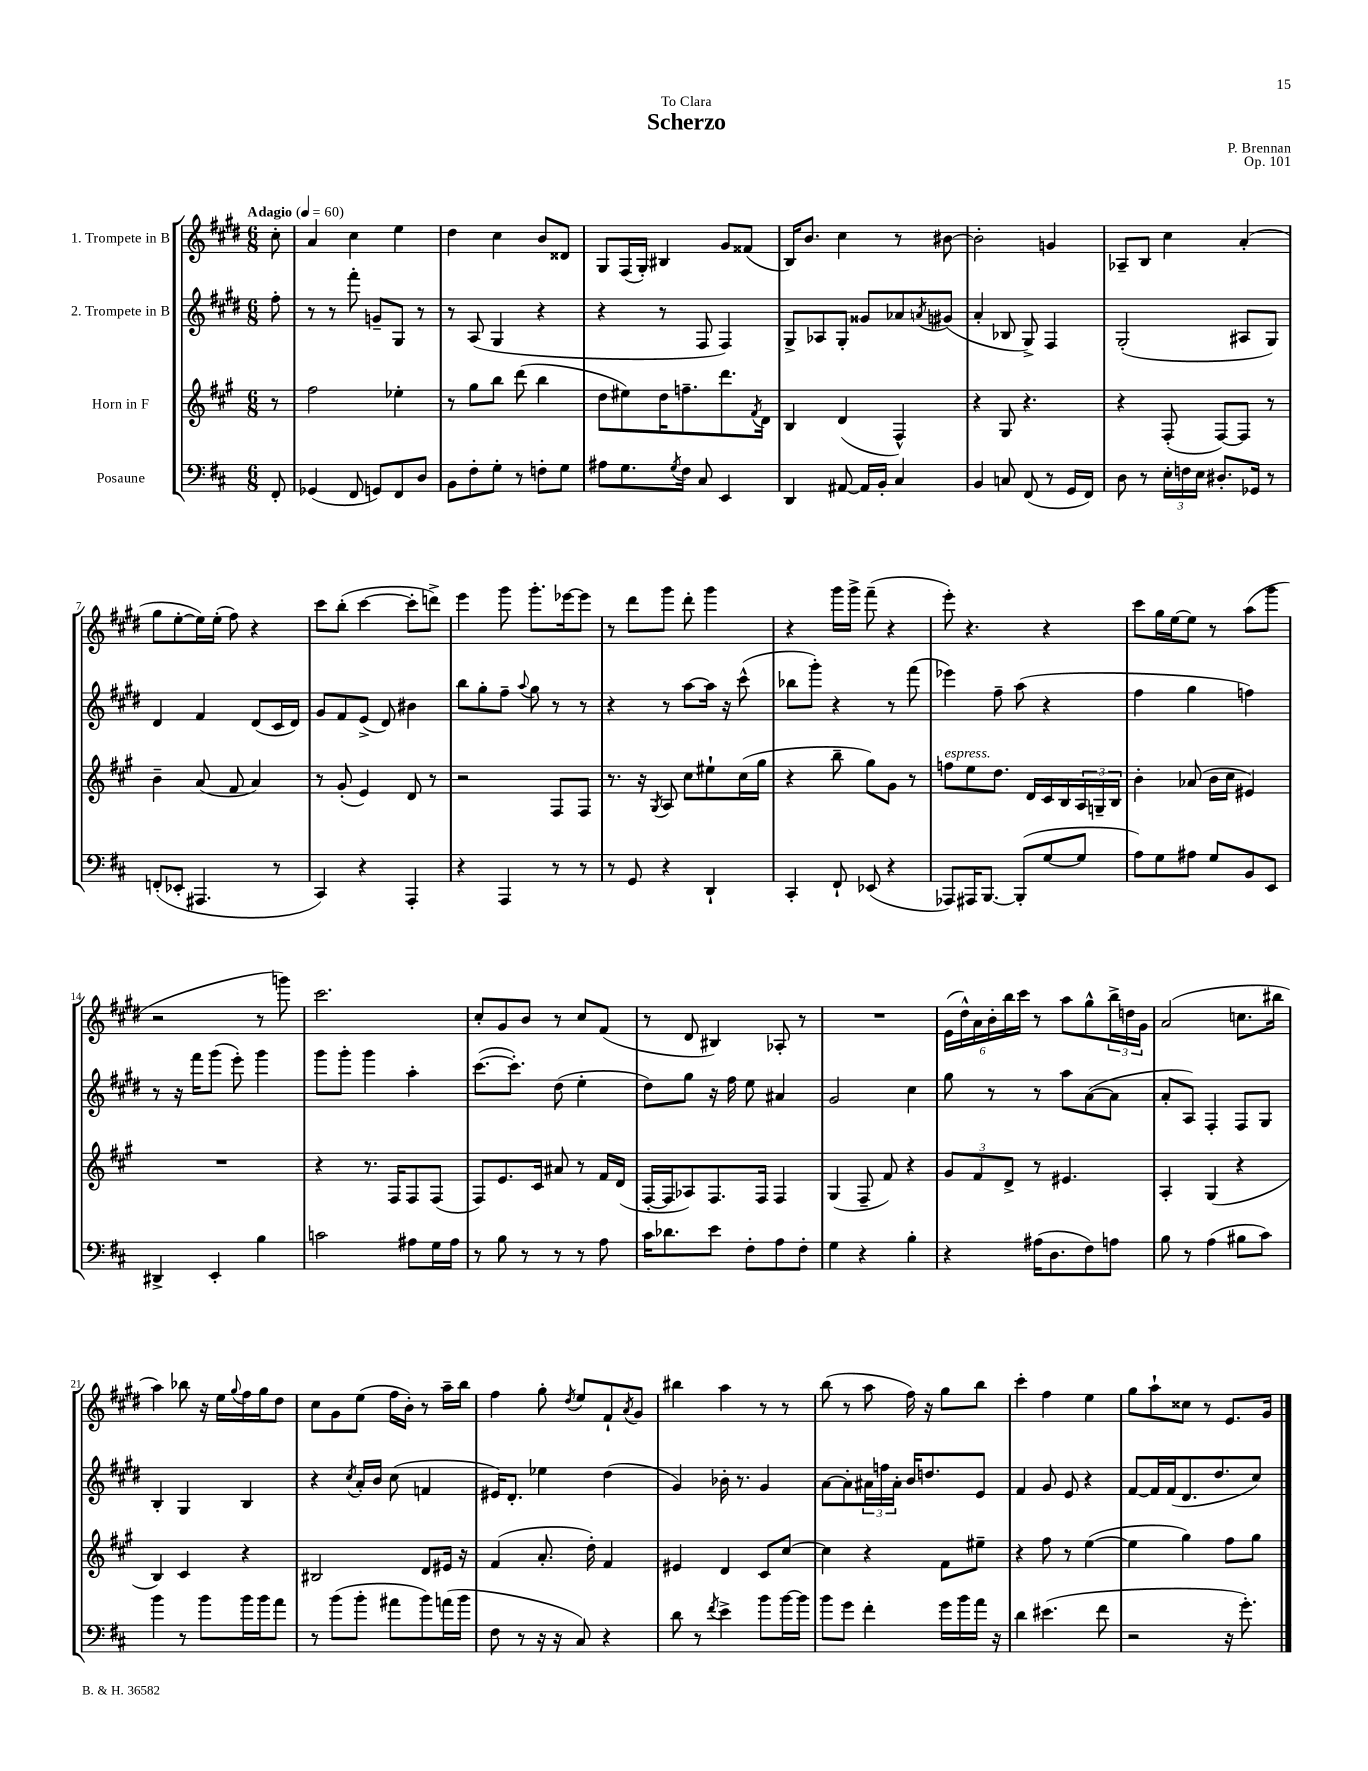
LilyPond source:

\header { title = "Scherzo" composer = "P. Brennan" dedication = "To Clara" opus = "Op. 101" }
<<
\new StaffGroup <<
\new Staff = "s0" \with { instrumentName = "1. Trompete in B" } {
    \clef treble \key e \major \numericTimeSignature \time 6/8 \partial 8 \tempo "Adagio" 4 = 60
    cis''8-. |
    a'4 cis''4 e''4 |
    dis''4 cis''4 b'8 disis'8 |
    gis8 fis16( gis16-.) bis4 gis'8 fisis'8( |
    b16) b'8. cis''4 r8 bis'8~ |
    bis'2-. g'4 |
    aes8-- b8 cis''4 a'4-.( |
    gis''8 e''8~-. e''16) e''16-.( fis''8) r4 |
    cis'''8 b''8-.( cis'''4~ cis'''8-. d'''8->) |
    e'''4 gis'''8 gis'''8.-. ees'''16~ ees'''8 |
    r8 dis'''8 gis'''8 dis'''8-. gis'''4 |
    r4 gis'''16 gis'''16-> fis'''8--( r4 |
    e'''8-.) r4. r4 |
    cis'''8 gis''16 e''16~ e''8 r8 a''8( gis'''8 |
    r2 r8 g'''8) |
    cis'''2. |
    cis''8-. gis'8 b'8 r8 cis''8 fis'8( |
    r8 dis'8 bis4) aes8-. r8 |
    R2. |
    \tuplet 6/4 { e'16( dis''16-^) a'16 b'16-. b''16 cis'''16 } r8 a''8 gis''8-^ \tuplet 3/2 { b''16-> d''16 gis'16 } |
    a'2( c''8. bis''16 |
    a''4) bes''8 r16 e''16 \appoggiatura { gis''8 } fis''16 gis''16 dis''8 |
    cis''8 gis'8 e''8( fis''16 b'16-.) r8 a''16-- b''16 |
    fis''4 gis''8-. \acciaccatura { dis''8 } e''8 fis'8-! \acciaccatura { a'8 } gis'8 |
    bis''4 a''4 r8 r8 |
    b''8( r8 a''8 fis''16) r16 gis''8 b''8 |
    cis'''4-. fis''4 e''4 |
    gis''8 a''8-! cisis''8 r8 e'8. gis'16 \bar "|." |
}
\new Staff = "s1" \with { instrumentName = "2. Trompete in B" } {
    \clef treble \key e \major \numericTimeSignature \time 6/8 \partial 8
    fis''8-. |
    r8 r8 fis'''8-. g'8-- gis8 r8 |
    r8 a8( gis4 r4 |
    r4 r8 fis8 fis4) |
    gis8-> aes8 gis8-. gisis'8 aes'8 \acciaccatura { a'8 } gis'8( |
    a'4-. bes8 gis8->) fis4 |
    gis2-.( ais8 gis8) |
    dis'4 fis'4 dis'8( cis'16 dis'16) |
    gis'8 fis'8 e'8->( dis'8) bis'4 |
    b''8 gis''8-. fis''8-- \appoggiatura { a''8 } gis''8 r8 r8 |
    r4 r8 a''8~ a''16 r16 cis'''8-^( |
    bes''8 gis'''8-.) r4 r8 fis'''8( |
    ees'''4) fis''8-- a''8( r4 |
    fis''4 gis''4 f''4) |
    r8 r16 fis'''16 gis'''8( e'''8-.) gis'''4 |
    gis'''8 gis'''8-. gis'''4 a''4-. |
    cis'''8.~( cis'''8.-.) dis''8( e''4-. |
    dis''8) gis''8 r16 fis''16 e''8 ais'4 |
    gis'2 cis''4 |
    gis''8 r8 r8 a''8 a'8~( a'8 |
    a'8-. a8) fis4-. fis8 gis8 |
    b4-. gis4 b4 |
    r4 \acciaccatura { cis''8 } a'16-. b'16 cis''8( f'4 |
    eis'16) dis'8.-. ees''4 dis''4( |
    gis'4) bes'16-. r8. gis'4 |
    a'8~ a'8-. \tuplet 3/2 { ais'16 f''16 ais'16-. } b'16 d''8. e'8 |
    fis'4 gis'8 e'8 r4 |
    fis'8~ fis'16 fis'16( dis'8. dis''8. cis''8) \bar "|." |
}
\new Staff = "s2" \with { instrumentName = "Horn in F" } {
    \clef treble \key a \major \numericTimeSignature \time 6/8 \partial 8
    r8 |
    fis''2 ees''4-. |
    r8 gis''8 b''8 d'''8( b''4 |
    d''8 eis''8) d''16 f''8.-- d'''8. \acciaccatura { fis'8 } d'16 |
    b4 d'4( fis4-^) |
    r4 gis8 r4. |
    r4 fis8-.( fis8~) fis8 r8 |
    b'4-- a'8( fis'8 a'4) |
    r8 gis'8-.( e'4) d'8 r8 |
    r2 fis8 fis8 |
    r8. r16 \acciaccatura { gis8 } a8 cis''8 eis''8-! cis''16( gis''16 |
    r4 b''8-- gis''8) gis'8 r8 |
    f''8^\markup { \italic "espress." } e''8 d''8. d'16 cis'16 b16 \tuplet 3/2 { a16 g16-- b16 } |
    b'4-. aes'8( b'16 cis''16 eis'4) |
    R2. |
    r4 r8. fis16 fis8 fis8( |
    fis8) e'8. cis'16 ais'8 r8 fis'16 d'16( |
    fis16~-. fis16 aes8) fis8. fis16 fis4 |
    gis4( fis8-- fis'8) r4 |
    \tuplet 3/2 { gis'8 fis'8 d'8-> } r8 eis'4. |
    a4-. gis4( r4 |
    b4) cis'4 r4 |
    bis2 d'8 eis'16 r16 |
    fis'4( a'8.-. d''16-.) fis'4 |
    eis'4 d'4 cis'8 cis''8~ |
    cis''4 r4 fis'8 eis''8-- |
    r4 fis''8 r8 e''4~( |
    e''4 gis''4) fis''8 gis''8 \bar "|." |
}
\new Staff = "s3" \with { instrumentName = "Posaune" } {
    \clef bass \key d \major \numericTimeSignature \time 6/8 \partial 8
    fis,8-. |
    ges,4( fis,8 g,8) fis,8 d8 |
    b,8 fis8-. g8-. r8 f8-. g8 |
    ais8 g8. \acciaccatura { g8 } fis16 cis8 e,4 |
    d,4 ais,8~ ais,16 b,16-. cis4 |
    b,4 c8 fis,8( r8 g,16 fis,16) |
    d8 r8 \tuplet 3/2 { e16-. f16 e16 } dis8.-. ges,16 r8 |
    f,8-.( ees,8-. ais,,4. r8 |
    cis,4) r4 a,,4-. |
    r4 a,,4 r8 r8 |
    r8 g,8 r4 d,4-! |
    cis,4-. fis,8-! ees,8( r4 |
    aes,,8) ais,,16 b,,8.~ b,,8-.( g8~ g8 |
    a8) g8 ais8 g8 b,8 e,8 |
    dis,4-> e,4-. b4 |
    c'2 ais8 g16 ais16 |
    r8 b8 r8 r8 r8 a8 |
    cis'16 des'8. e'8 fis8-. a8 fis8-. |
    g4 r4 b4-. |
    r4 ais16( d8. fis8) a8 |
    b8 r8 a4( bis8 cis'8) |
    b'4 r8 b'8 b'16 b'16 a'8 |
    r8 b'8( b'8-. ais'8 b'8) a'16( b'16 |
    fis8 r8 r16 r16 cis8) r4 |
    d'8 r8 \acciaccatura { fis'8 } e'4-> b'8 b'16~ b'16 |
    b'8 g'8 fis'4-. g'16 b'16 a'16 r16 |
    d'4 eis'4.( fis'8 |
    r2 r16 g'8.-.) \bar "|." |
}
>>
>>
